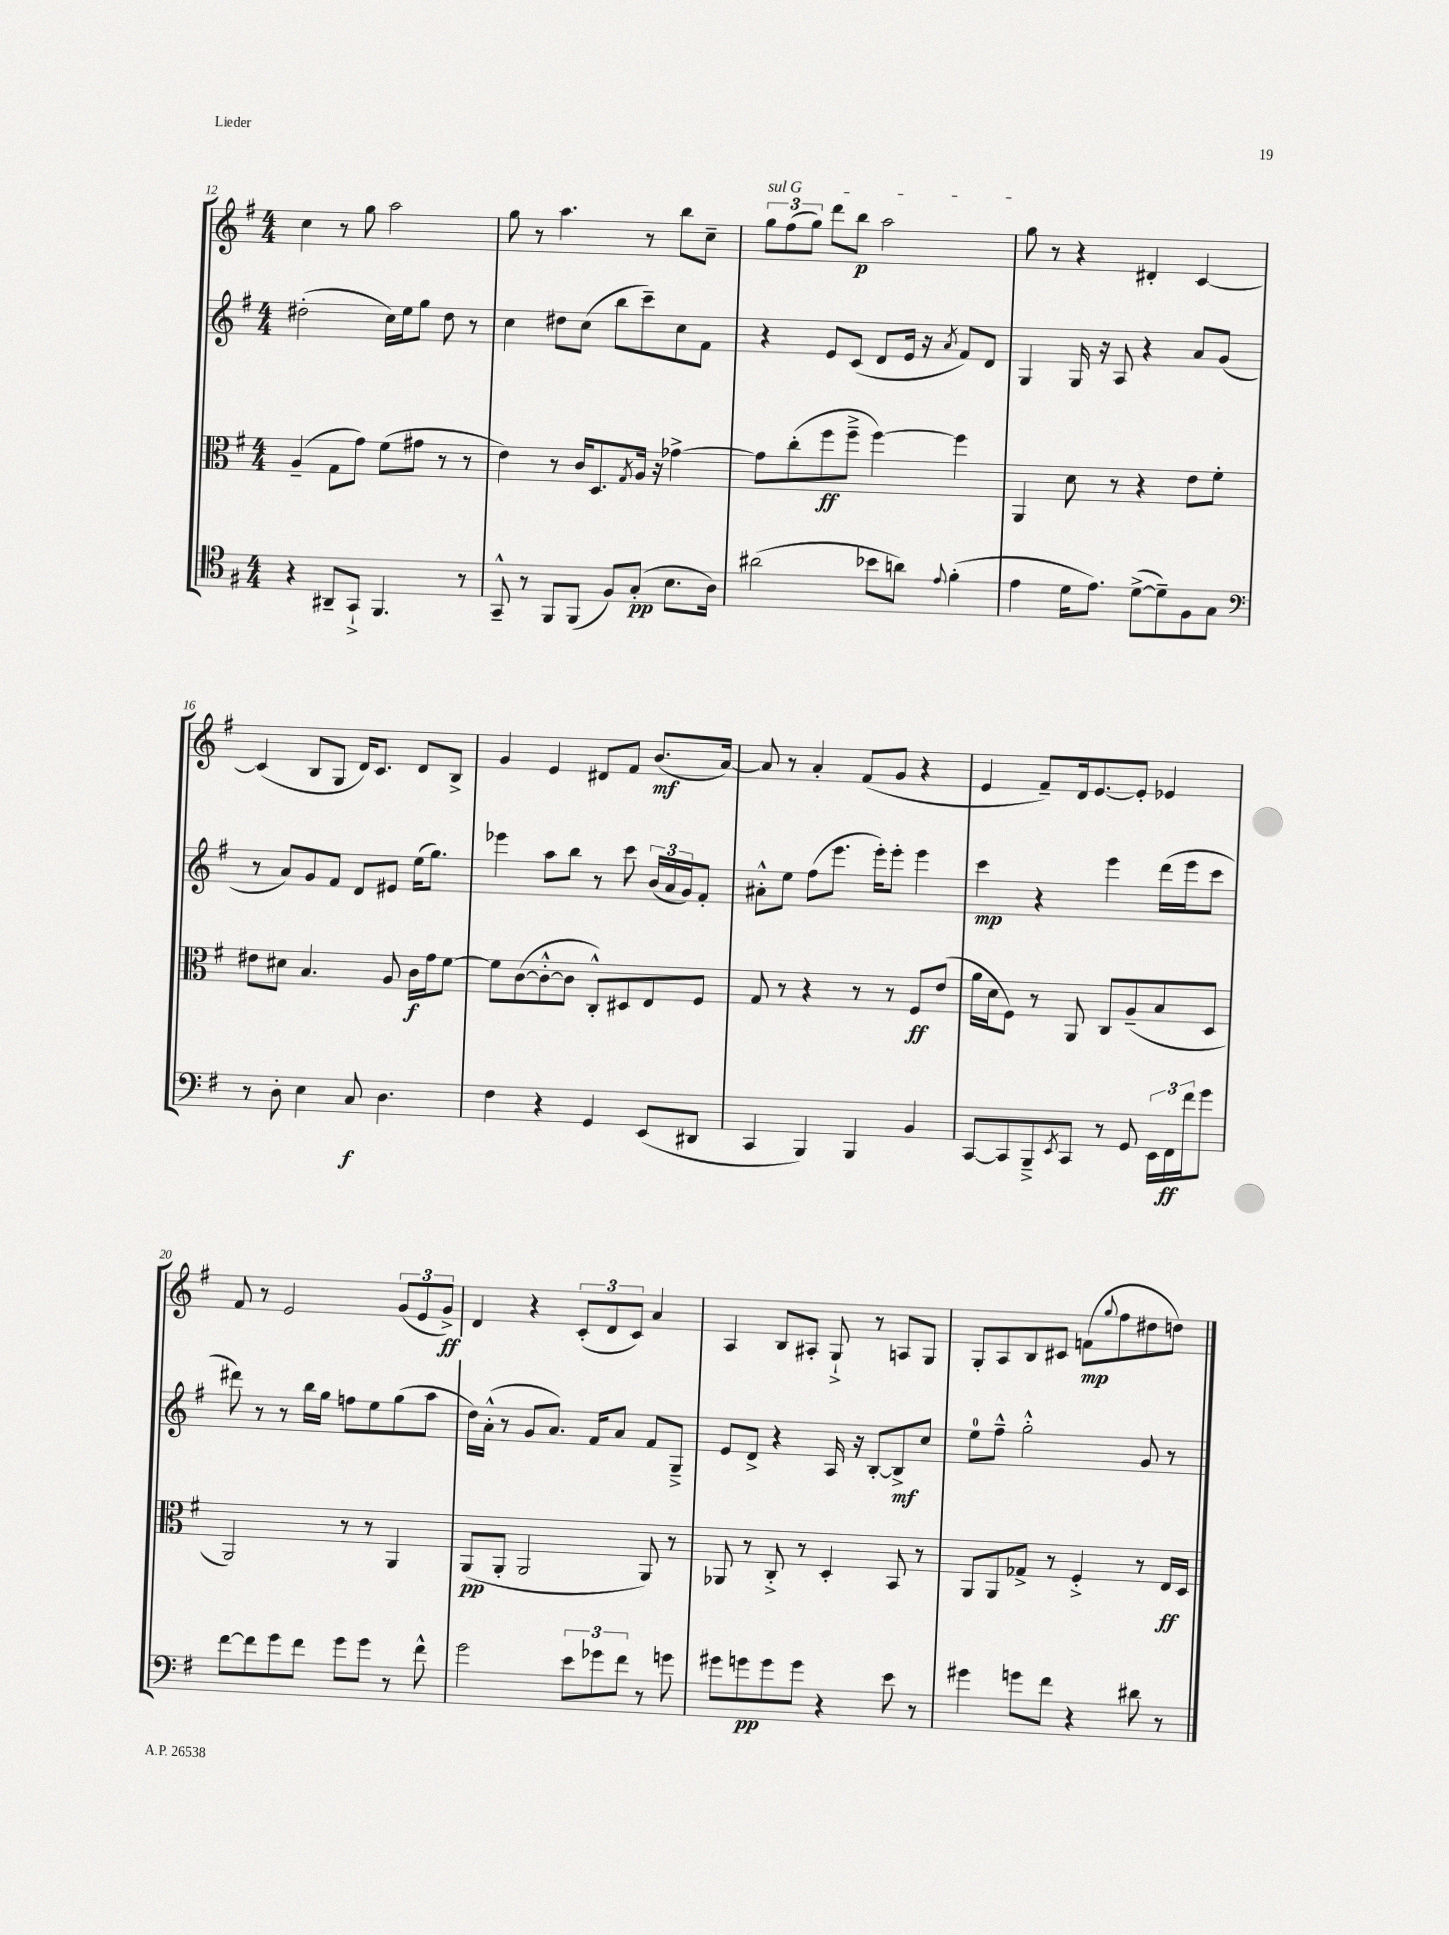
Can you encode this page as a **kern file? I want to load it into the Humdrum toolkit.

**kern	**kern	**kern	**kern
*staff4	*staff3	*staff2	*staff1
*clefC4	*clefC3	*clefG2	*clefG2
*k[f#]	*k[f#]	*k[f#]	*k[f#]
*M4/4	*M4/4	*M4/4	*M4/4
4r	(4A~/	(2dd#'\	4cc\
8AA#~/L	8G\L	.	8r
8GG`^/J	8g\J)	.	8gg\
4.FF#/	(8f#\L	16cc\LL)	2aa\
.	.	16ee\J	.
.	8g#\J	8gg\J	.
.	8r	8dd#\	.
8r	8r	8r	.
=	=	=	=
8GG~^^/	4e\)	4cc\	8gg\
8r	.	.	8r
8FF#/L	8r	8dd#\L	4.aa\
(8FF#/J	16c/LK	(8cc\J	.
.	8.D/	.	.
8F#/L)	.	8bb\L	.
.	8qG/	.	.
(8G'/J	16A/Jk	8ccc~\)	8r
.	16r	.	.
8.B\L	[4g-^\	8cc\	8bb\L
.	.	8f#\J	8cc~\J
16A\Jk)	.	.	.
=	=	=	=
(2a#\	8g-\]L	4r	12gg\L
.	.	.	(12ff#\
.	(8cc'\	.	.
.	.	.	12gg\J)
.	8ff#\	8e/L	8ddd\L
.	8ff#~^\J	(8c/J	8bb\J
8b-\L	[4ff#\)	8d/L	2aa\
8a\J)	.	16e/Jk	.
.	.	16r	.
8qqe/	.	8qa/	.
(4f#'\	4ff#\]	8f#/L)	.
.	.	8d/J	.
=	=	=	=
4e\	4AA/	4G/	8gg\
.	.	.	8r
16d\LK	8d\	16G/	4r
8.e\J)	.	16r	.
.	8r	8A/	.
([8d^\L	4r	4r	4d#'/
8d~\])	.	.	.
8F#\	8e\L	8a/L	[4c/
8G\J	8f#'\J	(8g/J	.
=	=	=	=
*clefF4	*	*	*
8r	8e#\L	8r	(4c/]
8D'\	8d#\J	8a/L)	.
4E\	4.B/	8g/	8B/L
.	.	8f#/J	8G/J
8C/	.	8d/L	16d/LK)
.	.	.	8.c/J
4.D\	8A/	8e#/J	.
.	16c\LL	(16ee\LK	8d/L
.	16g\J	8.gg\J)	.
.	[8f#\J	.	8B^/J
=	=	=	=
4F#\	8f#\]L	4eee-\	4g/
.	([8c\	.	.
4r	8c'^^\_	8aa\L	4e/
.	8c\]J	8bb\J	.
4GG/	8C'^^/L)	8r	8d#/L
.	8D#/	8ccc\	8f#/J
(8EE/L	8E/	(24b/LL	(8.b/L
.	.	24a/	.
.	.	24g/J)	.
8DD#/J	8F#/J	8f#'/J	.
.	.	.	[16a/Jk)
=	=	=	=
4CC/	8G/	8a#'^^\L	8a/]
.	8r	8ee\J	8r
4BBB/)	4r	(8ff#\L	4a'/
.	.	8.eee\J	.
4BBB/	8r	.	(8f#/L
.	.	16eee'\LK)	.
.	8r	8eee'\J	8g/J
4BB/	8F#/L	4eee\	4r
.	(8e/J	.	.
=	=	=	=
[8CC/L	16a\LL	4ccc\	4e/
.	16d\J	.	.
8CC/]	8F#\J)	.	.
8BBB~^/	8r	4r	8f#~/L)
8qEE/	.	.	.
8CC/J	8AA/	.	16d/k
.	.	.	[8.e/
8r	8C/L	4eee\	.
8GG/	(8A~/	.	8e'/]J
24EE\LL	8B/	(16ddd\LL	4e-/
24FF#\	.	.	.
.	.	16eee\J	.
24f#\J	.	.	.
8g\J	8D/J	8ccc\J	.
=	=	=	=
[8f#\L	2AA/)	8ddd#\)	8f#/
8f#\]	.	8r	8r
8g\	.	8r	2e/
8f#\J	.	16bb\LL	.
.	.	16gg\JJ	.
8g\L	8r	8ff\L	.
8g\J	8r	8ee\	.
8r	4AA/	(8gg\	(12g/L
.	.	.	12e/
8f#^^\	.	8aa\J	.
.	.	.	12g^/J)
=	=	=	=
2g\	(8AA/L	16dd\LL)	4d/
.	.	(16a'^^\JJ	.
.	8AA'/J	8r	.
.	2AA/	8g/L	4r
.	.	8.a/J)	.
12e\L	.	.	(12c'/L
.	.	16f#/LK	.
12g-\	.	.	12d/
.	.	8a/J	.
12f#\J	.	.	12c/J)
8r	8AA/)	8f#/L	4a/
8g\	8r	8G~^/J	.
=	=	=	=
8g#\L	8AA-/	8e/L	4A/
8g\	8r	8d^/J	.
8g\	8C'^/	4r	8B/L
8g\J	8r	.	8A#'/J
4r	4D'/	16A/	8G`^/
.	.	16r	.
.	.	[8B'/L	8r
8e\	8BB/	8B^/]	8A/L
8r	8r	8cc/J	8G/J
=	=	=	=
4g#\	8AA/L	8ee\L	8G'/L
.	8AA/	8ff#~^^\J	8A/
8g\L	8G-^/J	2gg'^^\	8B/
8f#\J	8r	.	8c#/J
4r	4F#'^/	.	(8f\L
.	.	.	8qqgg/
.	.	.	8ff#\
8d#\	8r	8g/	8dd#\
8r	16E/LL	8r	8dd\J)
.	16D/JJ	.	.
==	==	==	==
*-	*-	*-	*-
